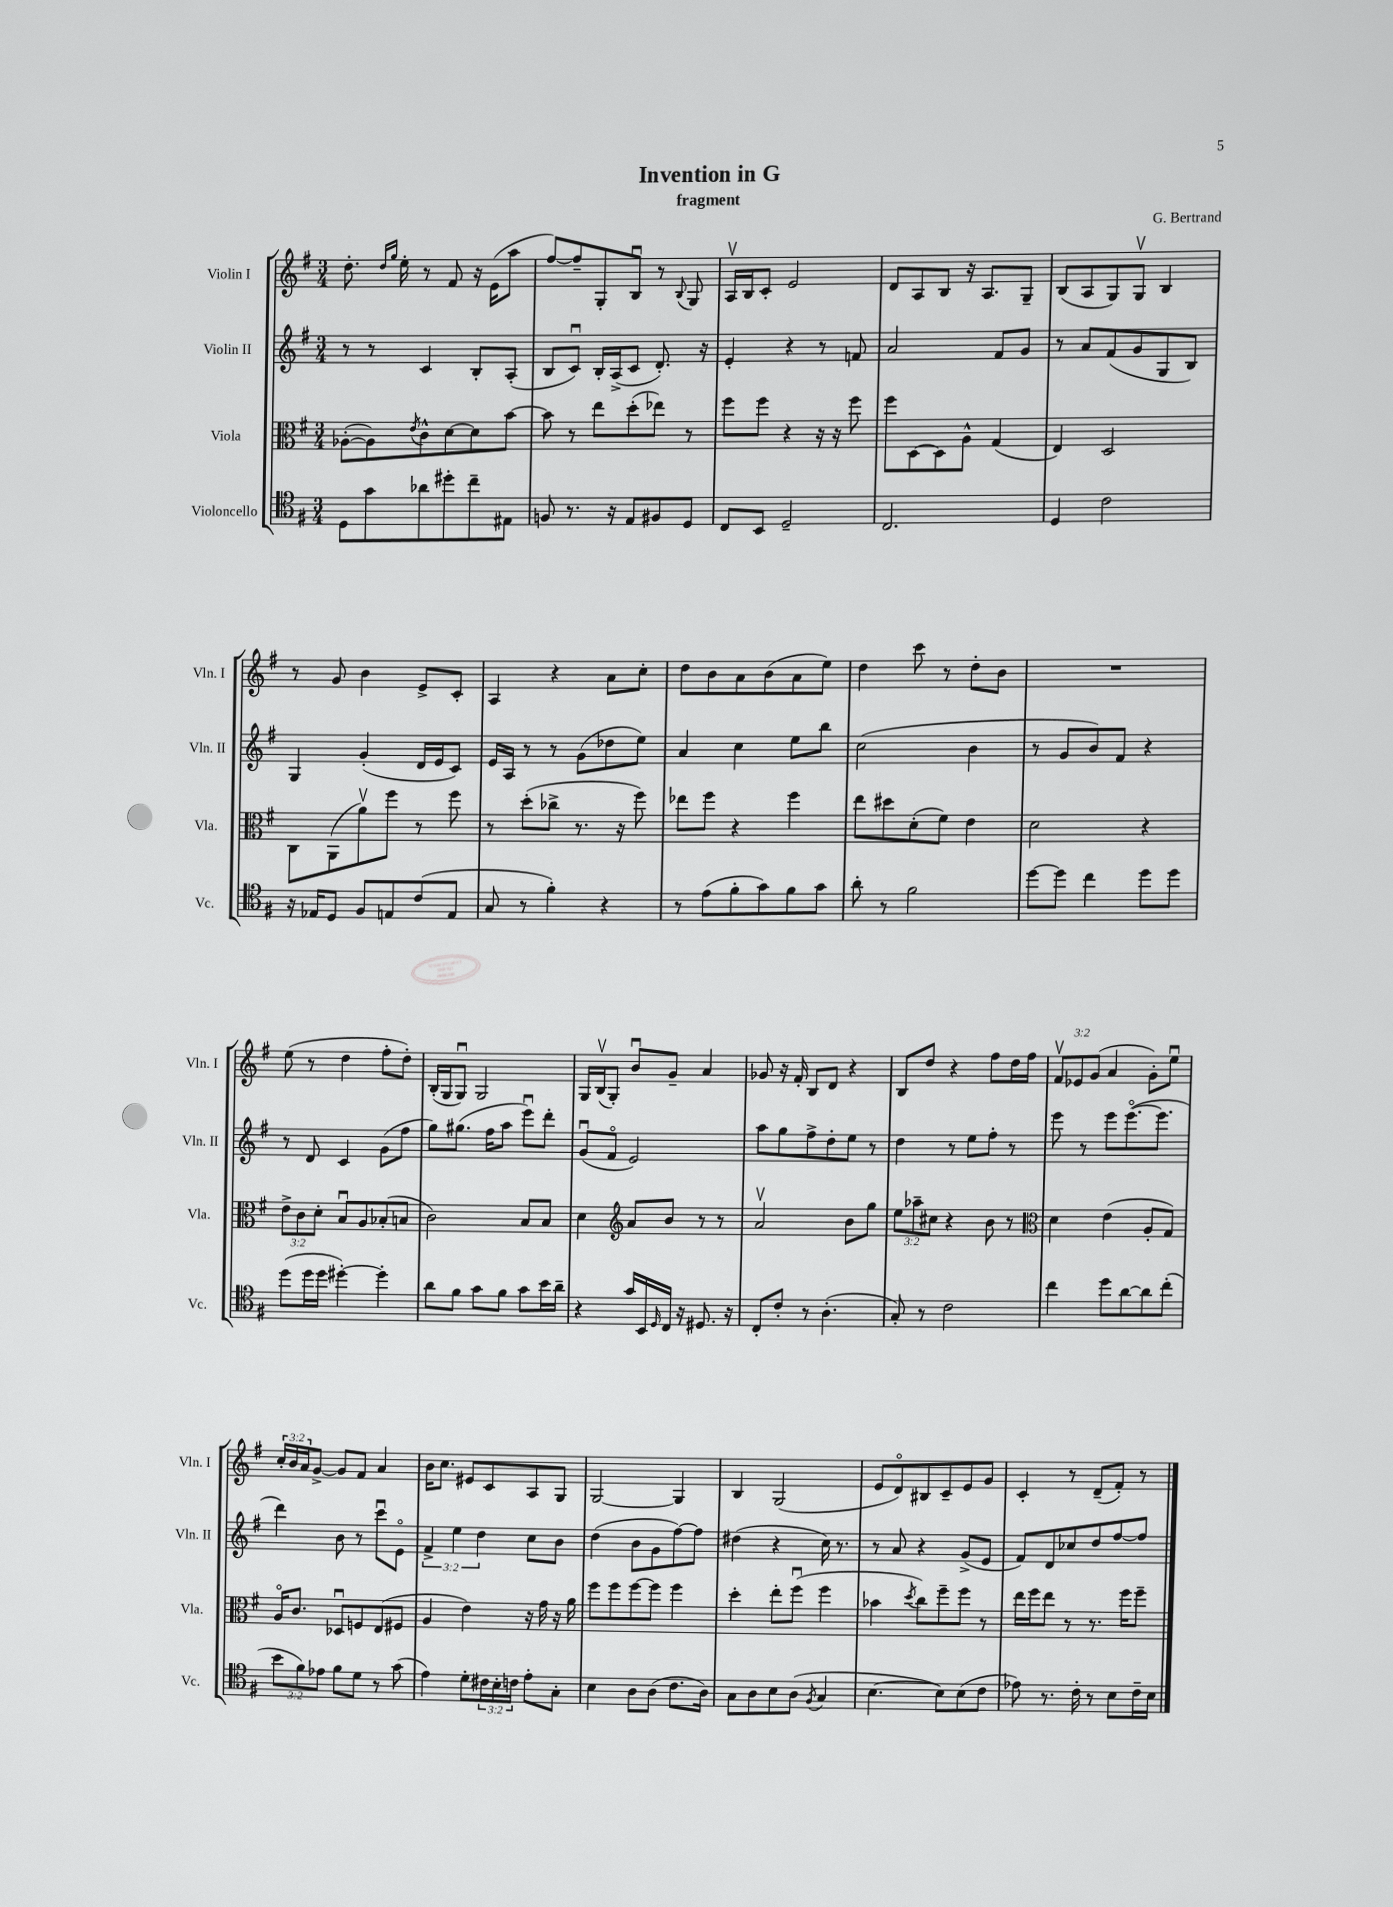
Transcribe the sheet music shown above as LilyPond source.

\header { title = "Invention in G" composer = "G. Bertrand" subtitle = "fragment" }
<<
\new StaffGroup <<
\new Staff = "s0" \with { instrumentName = "Violin I" shortInstrumentName = "Vln. I" } {
    \clef treble \key g \major \numericTimeSignature \time 3/4 \override Staff.TupletNumber.text = #tuplet-number::calc-fraction-text
    d''8.-. \grace { d''16 g''16 } e''16-. r8 fis'8 r16 e'16( a''8 |
    fis''8~) fis''8-- g8-. b8\downbow r8 \appoggiatura { b8 } g8 |
    a16\upbow b16 c'8-. e'2 |
    d'8 a8 b8 r16 a8. g8-- |
    b8( a8 g8) g8\upbow b4 |
    r8 g'8 b'4 e'8-> c'8-. |
    a4 r4 a'8 c''8-. |
    d''8 b'8 a'8 b'8( a'8 e''8) |
    d''4 c'''8 r8 d''8-. b'8 |
    R2. |
    e''8( r8 d''4 fis''8-. d''8-.) |
    b16-.( g16 g8\downbow) g2 |
    g16 b16\upbow( g8-.) b'8\downbow g'8-- a'4 |
    ges'8 r16 fis'16-. b8 d'8 r4 |
    b8 d''8 r4 fis''8 d''16 fis''16 |
    \tuplet 3/2 { fis'8\upbow ees'8 g'8( } a'4 g'8-.) e''8\downbow |
    \tuplet 3/2 { c''16-. b'16 a'16 } g'8~-> g'8 fis'8 a'4 |
    b'16 c''8. eis'8 c'8 a8 g8 |
    g2~ g4 |
    b4 g2( |
    e'8 d'8\flageolet) bis8 c'8-- e'8 g'8 |
    c'4-. r8 d'8--( fis'8-.) r8 \bar "|." |
}
\new Staff = "s1" \with { instrumentName = "Violin II" shortInstrumentName = "Vln. II" } {
    \clef treble \key g \major \numericTimeSignature \time 3/4 \override Staff.TupletNumber.text = #tuplet-number::calc-fraction-text
    r8 r8 c'4 b8-. a8-.( |
    b8 c'8\downbow) b16-. a16->( c'8 d'8.-.) r16 |
    e'4-. r4 r8 f'8 |
    a'2 fis'8 g'8 |
    r8 a'8 fis'8( g'8 g8 b8) |
    g4 g'4-.( d'16 e'16 c'8) |
    e'16 a16 r8 r8 g'8( des''8 e''8) |
    a'4 c''4 e''8 b''8 |
    c''2( b'4 |
    r8 g'8 b'8) fis'8 r4 |
    r8 d'8 c'4 g'8( fis''8 |
    g''8) gis''8.( fis''16 a''8 e'''8\downbow) d'''8-. |
    g'8\downbow( fis'8\flageolet e'2) |
    a''8 g''8 fis''8-> d''8-. e''8 r8 |
    d''4 r8 e''8 fis''8-. r8 |
    e'''8 r8 e'''8 e'''8.~\flageolet( e'''8. |
    d'''4) b'8 r8 c'''8\downbow e'8\flageolet |
    \tuplet 3/2 { fis'4-> e''4 d''4 } c''8 b'8 |
    d''4( b'8 g'8 fis''8~) fis''8 |
    dis''4( r4 c''16) r8. |
    r8 a'8 r4 g'8->( e'8 |
    fis'8) d'8 ces''8 d''8 fis''8~ fis''8 \bar "|." |
}
\new Staff = "s2" \with { instrumentName = "Viola" shortInstrumentName = "Vla." } {
    \clef alto \key g \major \numericTimeSignature \time 3/4 \override Staff.TupletNumber.text = #tuplet-number::calc-fraction-text
    aes8~-.( aes8) \acciaccatura { e'8 } c'8-^ d'8~ d'8 b'8~ |
    b'8 r8 e''8 d''8-.( ees''8) r8 |
    fis''8 fis''8 r4 r16 r16 fis''8 |
    fis''8 d8~ d8 a8-^ g4( |
    e4) d2 |
    c8 a,8( a'8\upbow) fis''8 r8 fis''8 |
    r8 d''8-.( ces''8-> r8. r16 fis''8) |
    ees''8 fis''8 r4 fis''4 |
    e''8 dis''8 d'8-.( fis'8) e'4 |
    d'2 r4 |
    \tuplet 3/2 { e'8-> c'8 d'8-. } b8\downbow a8 bes8-.( b8 |
    c'2) b8 b8 |
    d'4 \clef treble a'8 b'8 r8 r8 |
    a'2\upbow b'8 g''8 |
    \tuplet 3/2 { e''8 aes''8-- cis''8 } r4 b'8 r8 |
    \clef alto d'4 e'4( a8-. g8) |
    a16\flageolet c'8. des8\downbow f8 e8( fis8 |
    a4 e'4) r16 g'16 r16 a'16 |
    fis''8 fis''8 fis''8~ fis''8 fis''4 |
    d''4-. e''8-. fis''8\downbow( fis''4 |
    bes'4 \acciaccatura { d''8 } c''8) fis''8-- fis''8 r8 |
    e''16 fis''16 e''8 r8 r8. fis''16 fis''8-- \bar "|." |
}
\new Staff = "s3" \with { instrumentName = "Violoncello" shortInstrumentName = "Vc." } {
    \clef tenor \key g \major \numericTimeSignature \time 3/4 \override Staff.TupletNumber.text = #tuplet-number::calc-fraction-text
    d8 g'8 aes'8 dis''8-. c''8-- eis8 |
    f8 r8. r16 e8 fis8 d8 |
    c8 b,8 d2-- |
    c2. |
    d4 c'2 |
    r16 ees16 d8 fis8 e8 c'8( e8 |
    g8 r8 fis'4-.) r4 |
    r8 e'8( fis'8-. g'8) fis'8 g'8 |
    a'8-. r8 fis'2 |
    d''8~ d''8 c''4 d''8 d''8 |
    d''8( d''16 d''16 dis''4~-.) dis''4-. |
    a'8 fis'8 g'8 fis'8 g'8 b'16 a'16-- |
    r4 g'16 b,16 \grace { d16 } c16 r16 dis8. r16 |
    c8-. c'8-. r8 a4.-.( |
    g8-.) r8 c'2 |
    c''4 d''8 a'8~ a'8 c''8-.( |
    \tuplet 3/2 { b'8 fis'8) ees'8 } fis'8 d'8 r8 g'8( |
    e'4) d'8-. \tuplet 3/2 { cis'16 b16-. c'16 } e'8-. g8-. |
    b4 a8 a8( c'8. a16) |
    g8 a8 b8 a8( \acciaccatura { fis8 } g4 |
    b4.~ b8) b8( c'8 |
    ees'8) r8. c'16-. r8 b8 c'16-- b16 \bar "|." |
}
>>
>>
\layout { \context { \Score \remove "Bar_number_engraver" } }
